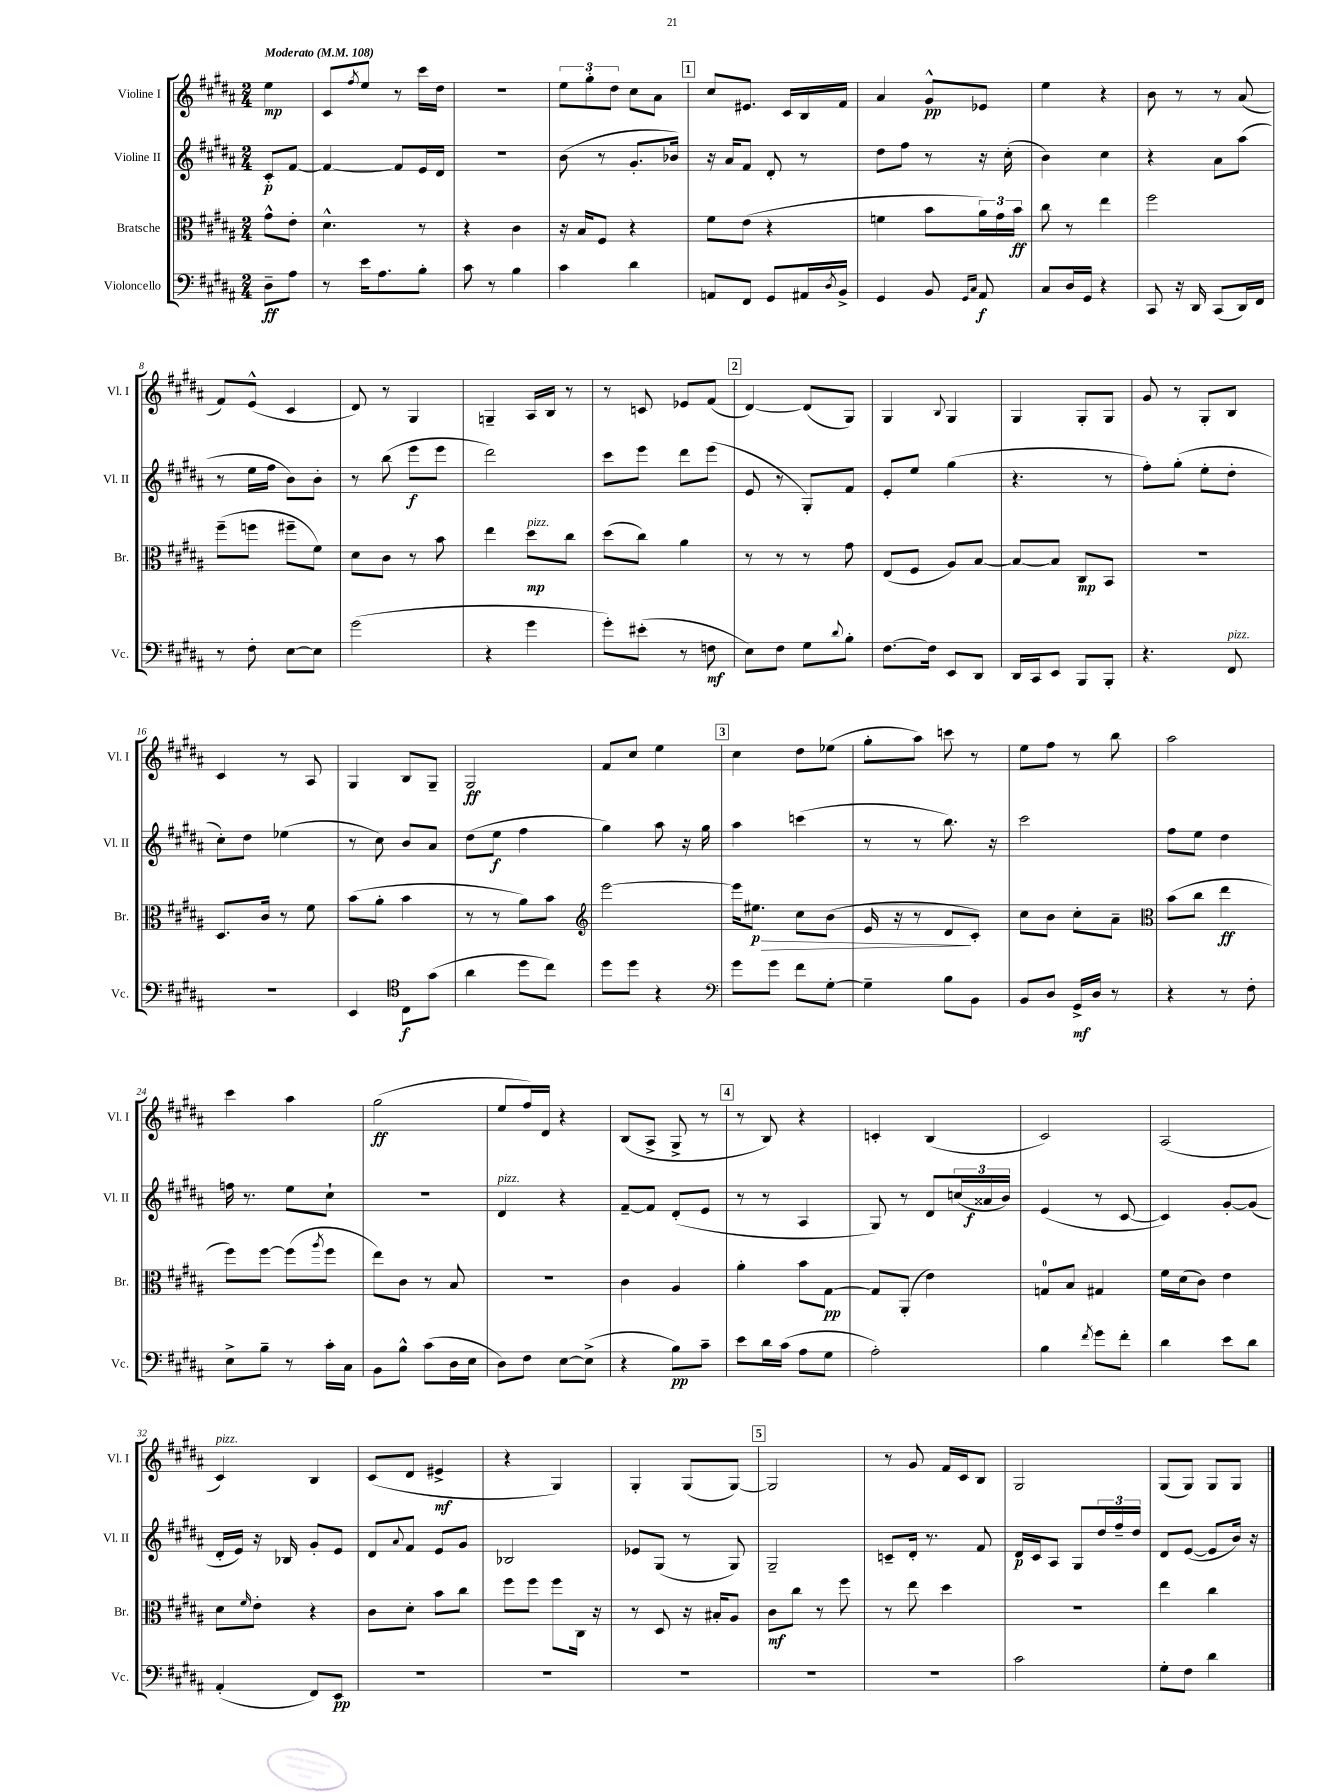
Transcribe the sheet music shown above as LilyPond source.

<<
\new StaffGroup <<
\new Staff = "s0" \with { instrumentName = "Violine I" shortInstrumentName = "Vl. I" } {
    \clef treble \key b \major \numericTimeSignature \time 2/4 \partial 4 \tempo "Moderato" 4 = 108
    e''4\mp |
    cis'8 \acciaccatura { fis''8 } e''8 r8 cis'''16 dis''16 |
    R2 |
    \tuplet 3/2 { e''8 gis''8-. dis''8 } cis''8 ais'8 |
    \mark \markup { \box "1" } cis''8 eis'8. cis'16 b16 fis'16 |
    ais'4 gis'8-^\pp ees'8 |
    e''4 r4 |
    b'8 r8 r8 ais'8( |
    fis'8) e'8-^( cis'4 |
    dis'8) r8 gis4 |
    g4-- ais16 b16 r8 |
    r8 c'8 ees'8 fis'8( |
    \mark \markup { \box "2" } dis'4~) dis'8( gis8) |
    gis4 \appoggiatura { b8 } gis4 |
    gis4 gis8-. gis8 |
    gis'8 r8 gis8-. b8 |
    cis'4 r8 ais8 |
    gis4 b8 gis8-- |
    gis2\ff |
    fis'8 cis''8 e''4 |
    \mark \markup { \box "3" } cis''4 dis''8 ees''8( |
    gis''8-. ais''8) c'''8 r8 |
    e''8 fis''8 r8 b''8 |
    ais''2 |
    cis'''4 ais''4 |
    gis''2\ff( |
    e''8 fis''16) dis'16 r4 |
    b8( ais8-> gis8-> r8 |
    \mark \markup { \box "4" } r8 b8) r4 |
    c'4-. b4( |
    cis'2) |
    ais2( |
    cis'4^\markup { \italic "pizz." }) b4 |
    cis'8( dis'8 eis'4->\mf |
    r4 gis4) |
    gis4-. gis8( gis8~) |
    \mark \markup { \box "5" } gis2 |
    r8 gis'8 fis'16 cis'16 b8 |
    gis2 |
    gis8( gis8) gis8 gis8 \bar "|." |
}
\new Staff = "s1" \with { instrumentName = "Violine II" shortInstrumentName = "Vl. II" } {
    \clef treble \key b \major \numericTimeSignature \time 2/4 \partial 4
    cis'8-.\p fis'8~ |
    fis'4~ fis'8 e'16 dis'16 |
    R2 |
    b'8( r8 gis'8.-. bes'16) |
    \mark \markup { \box "1" } r16 ais'16 fis'8 dis'8-. r8 |
    dis''8 fis''8 r8 r16 cis''16-.( |
    b'4) cis''4 |
    r4 ais'8 ais''8( |
    r8 e''16 fis''16 b'8) b'8-. |
    r8 b''8( e'''8\f e'''8 |
    dis'''2) |
    cis'''8 e'''8 dis'''8 e'''8( |
    \mark \markup { \box "2" } e'8 r8 gis8-.) fis'8 |
    e'8-. e''8 gis''4( |
    r4. r8 |
    fis''8-.) gis''8-.( e''8-. dis''8-. |
    cis''8-.) dis''8 ees''4( |
    r8 cis''8) b'8 ais'8 |
    dis''8( e''8\f fis''4 |
    gis''4) ais''8 r16 gis''16 |
    \mark \markup { \box "3" } ais''4 c'''4( |
    r8 r8 b''8.) r16 |
    cis'''2 |
    fis''8 e''8 dis''4 |
    f''16 r8. e''8 cis''8-! |
    r2 |
    dis'4^\markup { \italic "pizz." } r4 |
    fis'8~-- fis'8 dis'8-.( e'8 |
    \mark \markup { \box "4" } r8 r8 ais4 |
    gis8) r8 dis'8 \tuplet 3/2 { c''16( aisis'16\f b'16) } |
    e'4( r8 cis'8~ |
    cis'4) gis'8~-. gis'8( |
    dis'16-. e'16) r16 bes16 gis'8-. e'8 |
    dis'8 \appoggiatura { ais'8 } fis'8 e'8 gis'8 |
    bes2 |
    ees'8 gis8( r8 gis8) |
    \mark \markup { \box "5" } gis2-- |
    c'8-- dis'16-. r8. fis'8 |
    dis'16\p cis'16 ais8 gis8 \tuplet 3/2 { dis''16 fis''16-- dis''16 } |
    dis'8 e'8~( e'8 b'16) r16 \bar "|." |
}
\new Staff = "s2" \with { instrumentName = "Bratsche" shortInstrumentName = "Br." } {
    \clef alto \key b \major \numericTimeSignature \time 2/4 \partial 4
    gis'8-^ e'8-. |
    dis'4.-^ r8 |
    r4 cis'4 |
    r16 b16 fis8 r4 |
    \mark \markup { \box "1" } fis'8 e'8( r4 |
    f'4 b'8 \tuplet 3/2 { ais'16) gis'16 b'16\ff } |
    cis''8 r8 e''4 |
    fis''2 |
    fis''8--( f''8 fis''8-- fis'8) |
    dis'8 cis'8 r8 b'8 |
    e''4 dis''8\mp^\markup { \italic "pizz." } cis''8 |
    dis''8( cis''8) ais'4 |
    \mark \markup { \box "2" } r8 r8 r8 gis'8 |
    e8( fis8 ais8) b8~ |
    b8~ b8 cis8\mp b,8 |
    r2 |
    dis8. cis'16 r8 fis'8 |
    b'8( ais'8-. b'4 |
    r8 r8 ais'8) b'8 |
    \clef treble e'''2~ |
    \mark \markup { \box "3" } e'''16 eis''8.\p\> cis''8 b'8( |
    e'16 r16 r8 dis'8\! cis'8-.) |
    cis''8 b'8 cis''8-. ais'8-- |
    \clef alto b'8( cis''8 e''4\ff |
    fis''8) fis''8~ fis''8( \acciaccatura { ais''8 } fis''8 |
    e''8) cis'8 r8 b8 |
    R2 |
    cis'4 ais4 |
    \mark \markup { \box "4" } ais'4-. b'8 gis8~\pp |
    gis8 ais,8-.( e'4) |
    g8-0 b8 gis4 |
    fis'16 dis'16( cis'8) e'4 |
    dis'8 \grace { fis'16 } e'8-. r4 |
    cis'8 dis'8-. b'8 cis''8 |
    fis''8 fis''8 fis''8 cis16 r16 |
    r8 dis8 r16 bis16-. ais8 |
    \mark \markup { \box "5" } cis'8\mf cis''8 r8 fis''8 |
    r8 e''8 dis''4 |
    r2 |
    e''4 cis''4 \bar "|." |
}
\new Staff = "s3" \with { instrumentName = "Violoncello" shortInstrumentName = "Vc." } {
    \clef bass \key b \major \numericTimeSignature \time 2/4 \partial 4
    dis8--\ff ais8 |
    r8 e'16 ais8. b8-. |
    cis'8 r8 b4 |
    cis'4 dis'4 |
    \mark \markup { \box "1" } a,8 fis,8 gis,8 ais,16 \acciaccatura { dis8 } b,16-> |
    gis,4 b,8 \grace { gis,16 cis16 } ais,8\f |
    cis8 dis16 gis,16 r4 |
    cis,8 r16 dis,16 cis,8( dis,16) fis,16 |
    r8 fis8-. e8~ e8 |
    gis'2( |
    r4 gis'4 |
    gis'8-.) eis'8-.( r8 f8\mf |
    \mark \markup { \box "2" } e8) fis8 gis8 \appoggiatura { dis'8 } b8-. |
    fis8.~ fis16 e,8 dis,8 |
    dis,16 cis,16 e,8 b,,8 b,,8-. |
    r4. fis,8^\markup { \italic "pizz." } |
    R2 |
    e,4 \clef tenor cis8\f gis'8( |
    ais'4 dis''8 cis''8) |
    dis''8 dis''8 r4 |
    \mark \markup { \box "3" } \clef bass gis'8 gis'8 fis'8 gis8~-. |
    gis4-- b8 b,8 |
    b,8 dis8 gis,16->\mf dis16 r8 |
    r4 r8 fis8-. |
    e8-> b8-- r8 cis'16-. cis16 |
    b,8 b8-^ cis'8( dis16 e16 |
    dis8) fis8 e8~ e8->( |
    r4 b8\pp) cis'8-- |
    \mark \markup { \box "4" } e'8 dis'16 cis'16( ais8 gis8 |
    ais2-.) |
    b4 \acciaccatura { fis'8 } gis'8 fis'8-. |
    dis'4 e'8 dis'8 |
    ais,4-.( fis,8) e,8\pp |
    R2 |
    R2 |
    R2 |
    \mark \markup { \box "5" } R2 |
    R2 |
    cis'2 |
    gis8-. fis8 dis'4 \bar "|." |
}
>>
>>
